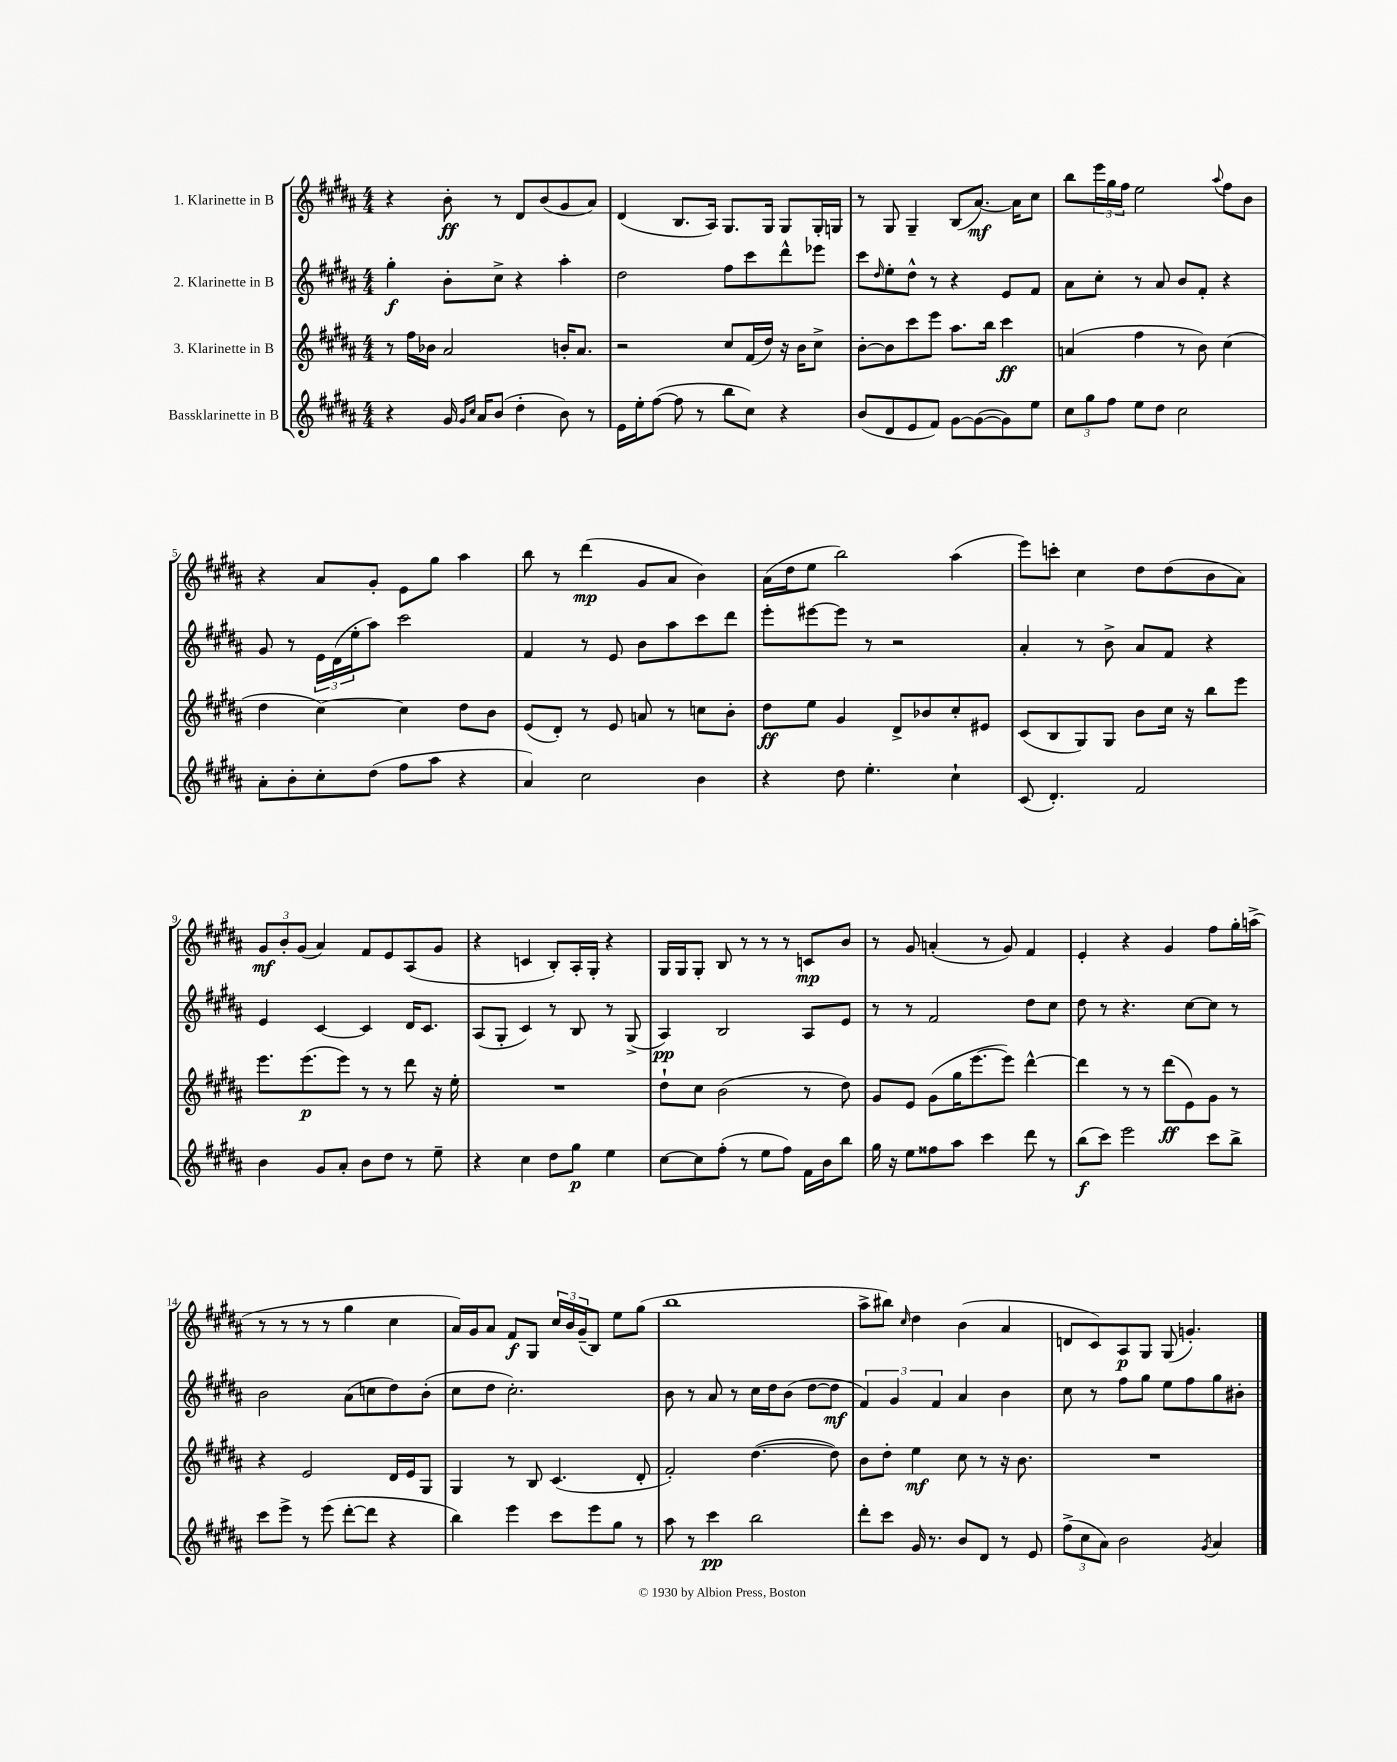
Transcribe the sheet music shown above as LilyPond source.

<<
\new StaffGroup <<
\new Staff = "s0" \with { instrumentName = "1. Klarinette in B" } {
    \clef treble \key b \major \numericTimeSignature \time 4/4
    r4 b'8-.\ff r8 dis'8 b'8( gis'8 ais'8) |
    dis'4( b8. ais16) gis8. gis16 gis8 gis16-. g16 |
    r8 gis8 gis4-- b8( ais'8.~\mf) ais'16 cis''8 |
    b''8 \tuplet 3/2 { e'''16 gis''16 fis''16 } e''2 \appoggiatura { ais''8 } fis''8 b'8 |
    r4 ais'8 gis'8-. e'8 gis''8 ais''4 |
    b''8 r8 dis'''4\mp( gis'8 ais'8 b'4) |
    ais'16( dis''16 e''8 b''2) ais''4( |
    e'''8) c'''8-. cis''4 dis''8 dis''8( b'8 ais'8) |
    \tuplet 3/2 { gis'8\mf b'8-. gis'8( } ais'4) fis'8 e'8 ais8( gis'8 |
    r4 c'4 b8-.) ais16-. gis16-. r4 |
    gis16 gis16 gis8-. b8 r8 r8 r8 c'8\mp b'8 |
    r8 gis'8 a'4-.( r8 gis'8) fis'4 |
    e'4-. r4 gis'4 fis''8 gis''16-. a''16->( |
    r8 r8 r8 r8 gis''4 cis''4 |
    ais'16) gis'16 ais'8 fis'8\f gis8 \tuplet 3/2 { cis''16 b'16 gis'16--( } b8) e''8 gis''8( |
    b''1 |
    ais''8-> bis''8) \grace { cis''16 } dis''4 b'4( ais'4 |
    d'8 cis'8) ais8\p gis8 gis8( g'4.-.) \bar "|." |
}
\new Staff = "s1" \with { instrumentName = "2. Klarinette in B" } {
    \clef treble \key b \major \numericTimeSignature \time 4/4
    gis''4-.\f b'8-. cis''8-> r4 ais''4-. |
    dis''2 fis''8 cis'''8 dis'''8-^ ees'''8 |
    cis'''8 \grace { dis''16 } e''8-. dis''8-^ r8 r4 e'8 fis'8 |
    ais'8 cis''8-. r8 ais'8 b'8 fis'8-. r4 |
    gis'8 r8 \tuplet 3/2 { e'16 dis'16( e''16-. } ais''8) cis'''2 |
    fis'4 r8 e'8 b'8 ais''8 cis'''8 dis'''8 |
    e'''8-. eis'''8~ eis'''8 r8 r2 |
    ais'4-. r8 b'8-> ais'8 fis'8 r4 |
    e'4 cis'4~ cis'4 dis'16 cis'8. |
    ais8( gis8-. cis'4) r8 b8 r8 gis8->( |
    ais4\pp) b2 ais8 e'8 |
    r8 r8 fis'2 dis''8 cis''8 |
    dis''8 r8 r4. cis''8~ cis''8 r8 |
    b'2 ais'8( c''8 dis''8) b'8-.( |
    cis''8 dis''8 cis''2.-.) |
    b'8 r8 ais'8 r8 cis''16 dis''16 b'8( dis''8~ dis''8\mf |
    \tuplet 3/2 { fis'4) gis'4 fis'4 } ais'4 b'4 |
    cis''8 r8 fis''8 gis''8 e''8 fis''8 gis''8 bis'8-. \bar "|." |
}
\new Staff = "s2" \with { instrumentName = "3. Klarinette in B" } {
    \clef treble \key b \major \numericTimeSignature \time 4/4
    r8 fis''16 bes'16 ais'2 b'16-. ais'8. |
    r2 cis''8 fis'16( dis''16) r16 b'16 cis''8-> |
    b'8~-. b'8 cis'''8 e'''8 ais''8. b''16 cis'''4\ff |
    a'4( fis''4 r8 b'8) cis''4( |
    dis''4 cis''4~) cis''4 dis''8 b'8 |
    e'8( dis'8-.) r8 e'8 a'8 r8 c''8 b'8-. |
    dis''8\ff e''8 gis'4 dis'8-> bes'8 cis''8-. eis'8 |
    cis'8( b8 gis8) gis8 b'8 cis''16 r16 b''8 e'''8 |
    e'''8. e'''8.\p( e'''8) r8 r8 dis'''8 r16 e''16-. |
    R1 |
    dis''8-! cis''8 b'2( r8 dis''8) |
    gis'8 e'8 gis'8( gis''16 e'''8.~ e'''8) dis'''4~-^ |
    dis'''4 r8 r8 dis'''8\ff( e'8) gis'8 r8 |
    r4 e'2 dis'16 e'16 gis8 |
    gis4 r8 b8 cis'4.( dis'8-. |
    fis'2-.) dis''4.~( dis''8) |
    b'8 dis''8-. e''4\mf cis''8 r8 r16 b'8. |
    R1 \bar "|." |
}
\new Staff = "s3" \with { instrumentName = "Bassklarinette in B" } {
    \clef treble \key b \major \numericTimeSignature \time 4/4
    r4 gis'16 \grace { gis'16 cis''16 } ais'16 b'8( dis''4-. b'8) r8 |
    e'16 e''16-. fis''8~( fis''8 r8 b''8 cis''8) r4 |
    b'8( dis'8 e'8 fis'8) gis'8~ gis'8~( gis'8) e''8 |
    \tuplet 3/2 { cis''8 gis''8 fis''8 } e''8 dis''8 cis''2 |
    ais'8-. b'8-. cis''8-. dis''8( fis''8 ais''8 r4 |
    ais'4) cis''2 b'4 |
    r4 dis''8 e''4.-. cis''4-! |
    cis'8( dis'4.-.) fis'2 |
    b'4 gis'8 ais'8-. b'8 dis''8 r8 e''8-- |
    r4 cis''4 dis''8 gis''8\p e''4 |
    cis''8~ cis''8 fis''8-.( r8 e''8 fis''8) fis'16 b'16 b''8 |
    gis''16 r16 e''8 fisis''8 ais''8 cis'''4 dis'''8 r8 |
    b''8\f( cis'''8) e'''2 cis'''8 b''8-> |
    cis'''8 e'''8-> r8 e'''8( dis'''8~-. dis'''8 r4 |
    b''4) e'''4 cis'''8 e'''8 gis''8 r8 |
    ais''8 r8 cis'''4\pp b''2 |
    dis'''8-. cis'''8 gis'16 r8. b'8 dis'8 r8 e'8 |
    \tuplet 3/2 { fis''8->( cis''8 ais'8) } b'2 \acciaccatura { gis'8 } ais'4 \bar "|." |
}
>>
>>
